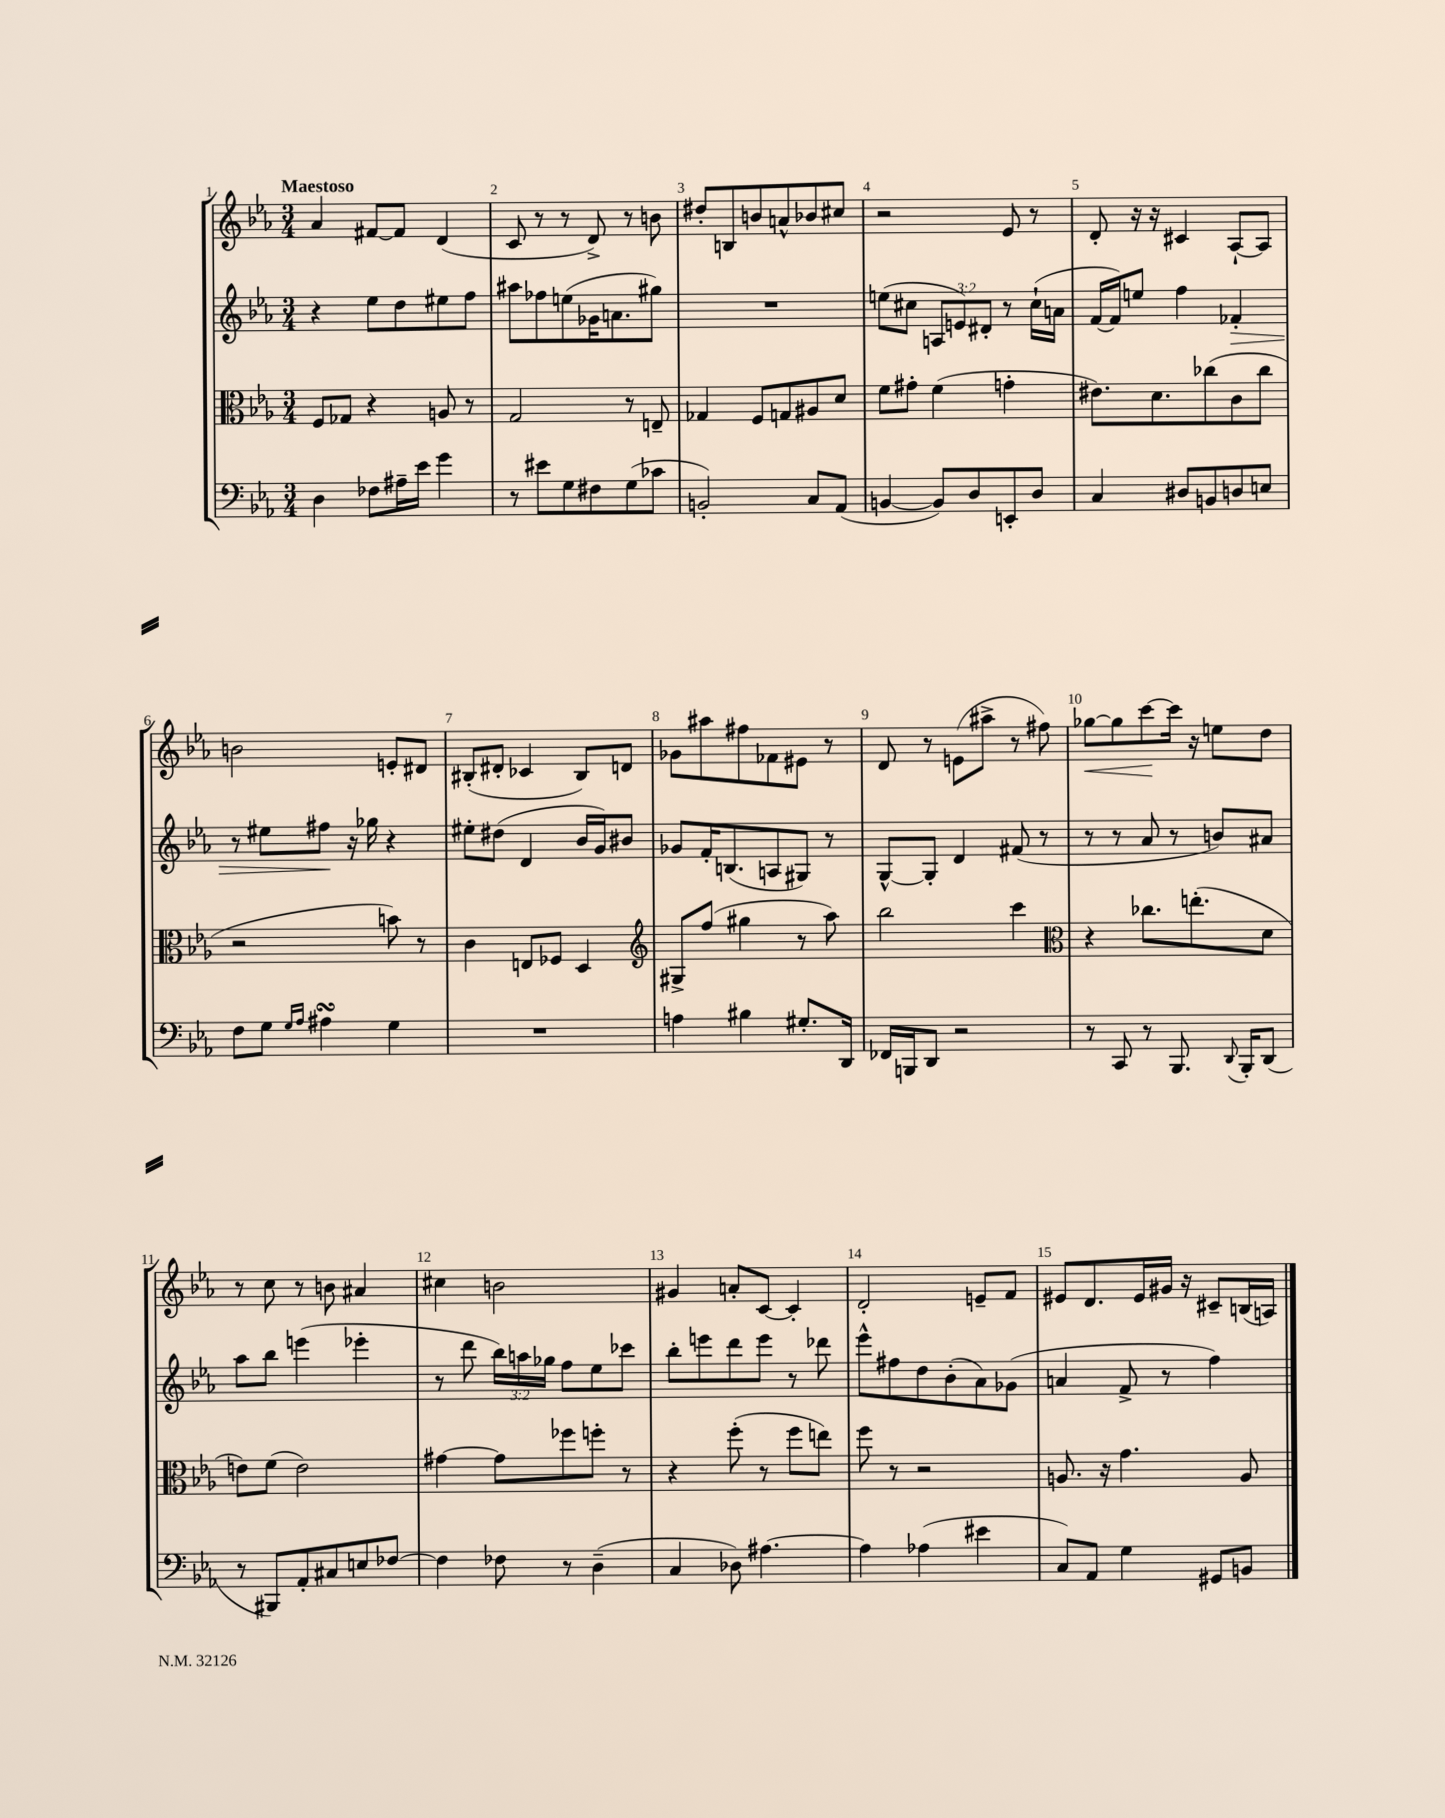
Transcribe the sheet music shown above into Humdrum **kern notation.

**kern	**kern	**kern	**kern
*staff4	*staff3	*staff2	*staff1
*clefF4	*clefC3	*clefG2	*clefG2
*k[b-e-a-]	*k[b-e-a-]	*k[b-e-a-]	*k[b-e-a-]
*M3/4	*M3/4	*M3/4	*M3/4
4D\	8F/L	4r	4a-/
.	8G-/J	.	.
8F-\L	4r	8ee-\L	[8f#/L
16A#~\L	.	8dd\	8f#/]J
16e-\JJ	.	.	.
4g\	8A/	8ee#\	(4d/
.	8r	8ff\J	.
=	=	=	=
8r	2G/	8aa#\L	8c/
8e#\L	.	8ff-\	8r
8G\	.	(8ee\	8r
8F#\	.	16g-\K	8d^/)
.	.	8.a\	.
(8G\	8r	.	8r
8c-\J	8E~/	8gg#\J)	8b\
=	=	=	=
2BB'/)	4G-/	2.r	8dd#'/L
.	.	.	8B/
.	8F/L	.	8b/
.	8G/	.	8a^^/
8C/L	8A#/	.	8b-/
(8AA-/J	8d/J	.	8cc#/J
=	=	=	=
[4BB/	8f\L	(8ee\L	2r
.	8g#'\J	8cc#\J	.
8BB/]L)	(4f\	12A/L	.
.	.	12e/)	.
8D/	.	.	.
.	.	12d#'/J	.
8EE'/	4g'\	8r	8e-/
8D/J	.	(16cc#`\LL	8r
.	.	16a\JJ	.
=	=	=	=
4C/	8.e#\L)	[16f/LL	8d'/
.	.	16f/]J)	.
.	.	8ee/J	16r
.	8.d\	.	16r
8D#/L	.	4ff\	4c#/
8BB/	(8cc-\	.	.
8D/	8c\	4f-'/	[8A-`/L
8E/J	8cc-\J	.	8A-/]J
=	=	=	=
8F\L	2r	8r	2b\
8G\J	.	8ee#\L	.
16qqG/LL	.	.	.
16qqA-/JJ	.	.	.
4A#\	.	8ff#\J	.
.	.	16r	.
.	.	16gg-\	.
4G\	8b\)	4r	8e'/L
.	8r	.	8d#/J
=	=	=	=
2.r	4c\	8ee#'\L	(8B#'/L
.	.	(8dd#\J	8d#'/J
.	8E/L	4d/	4c-/
.	8F-/J	.	.
.	4D/	16b-/LL	8B#/L)
.	.	16g/J)	.
.	.	8b#/J	8d/J
=	=	=	=
*	*clefG2	*	*
4A\	8G#^/L	8g-/L	8g-\L
.	(8ff/J	16f'/K	8aa#\
.	.	(8.B/	.
4B#\	4gg#\	.	8ff#\
.	.	8A/	8f-\
8.G#'/L	8r	8G#/J)	8e#\J
.	8aa-\)	8r	8r
16DD/Jk	.	.	.
=	=	=	=
16FF-/LL	2bb-\	[8G^^/L	8d/
16BBB/J	.	.	.
8DD/J	.	8G'/]J	8r
2r	.	4d/	(8e\L
.	.	.	8aa#^\J
.	4ccc\	(8f#/	8r
.	.	8r	8ff#\)
=	=	=	=
*	*clefC3	*	*
8r	4r	8r	[8gg-\L
8CC/	.	8r	8gg-\]
8r	8.cc-\L	8a-/	[8ccc\
8.BBB-/	.	8r	16ccc\]Jk
.	(8.ee'\	.	16r
.	.	8b/L)	8ee\L
8qqDD/	.	.	.
16BBB-'/LK	.	.	.
(8DD/J	8d\J	8a#/J	8dd\J
=	=	=	=
8r	8e\L)	8aa-\L	8r
8BBB#/L)	(8f\J	8bb-\J	8cc\
8AA-'/	2e\)	(4eee\	8r
8C#/	.	.	8b\
8E/	.	4eee-'\	4a#/
[8F-/J	.	.	.
=	=	=	=
4F-\]	[4g#\	8r	4cc#\
.	.	8ddd\	.
8F-\	8g#\]L	24bb-\LL)	2b\
.	.	24aa\	.
.	.	24gg-\JJ	.
8r	8ff-\	8ff\L	.
(4D~\	8ff'\J	8ee-\	.
.	8r	8ccc-\J	.
=	=	=	=
4C/	4r	8bb-'\L	4g#/
.	.	8eee\	.
8D-\)	(8ff'\	8ddd\	8a'/L
[4.A#\	8r	8eee\J	[8c/J
.	8ff\L	8r	4c'/]
.	8ee\J)	8ddd-\	.
=	=	=	=
4A#\]	8ff\	8eee-^^\L	2d'/
.	8r	8ff#\	.
(4A-\	2r	8dd\	.
.	.	(8b-'\	.
4e#\	.	8a-\)	8e~/L
.	.	(8g-\J	8f/J
=	=	=	=
8C/L)	8.A/	4a/	8e#/L
8AA-/J	.	.	8.d/
.	16r	.	.
4G\	4.g\	8f^/	.
.	.	.	16e#/L
.	.	8r	16g#/JJ
.	.	.	16r
8GG#/L	.	4ff\)	8c#~/L
8BB/J	8A/	.	(16B/L
.	.	.	16A/JJ)
==	==	==	==
*-	*-	*-	*-
